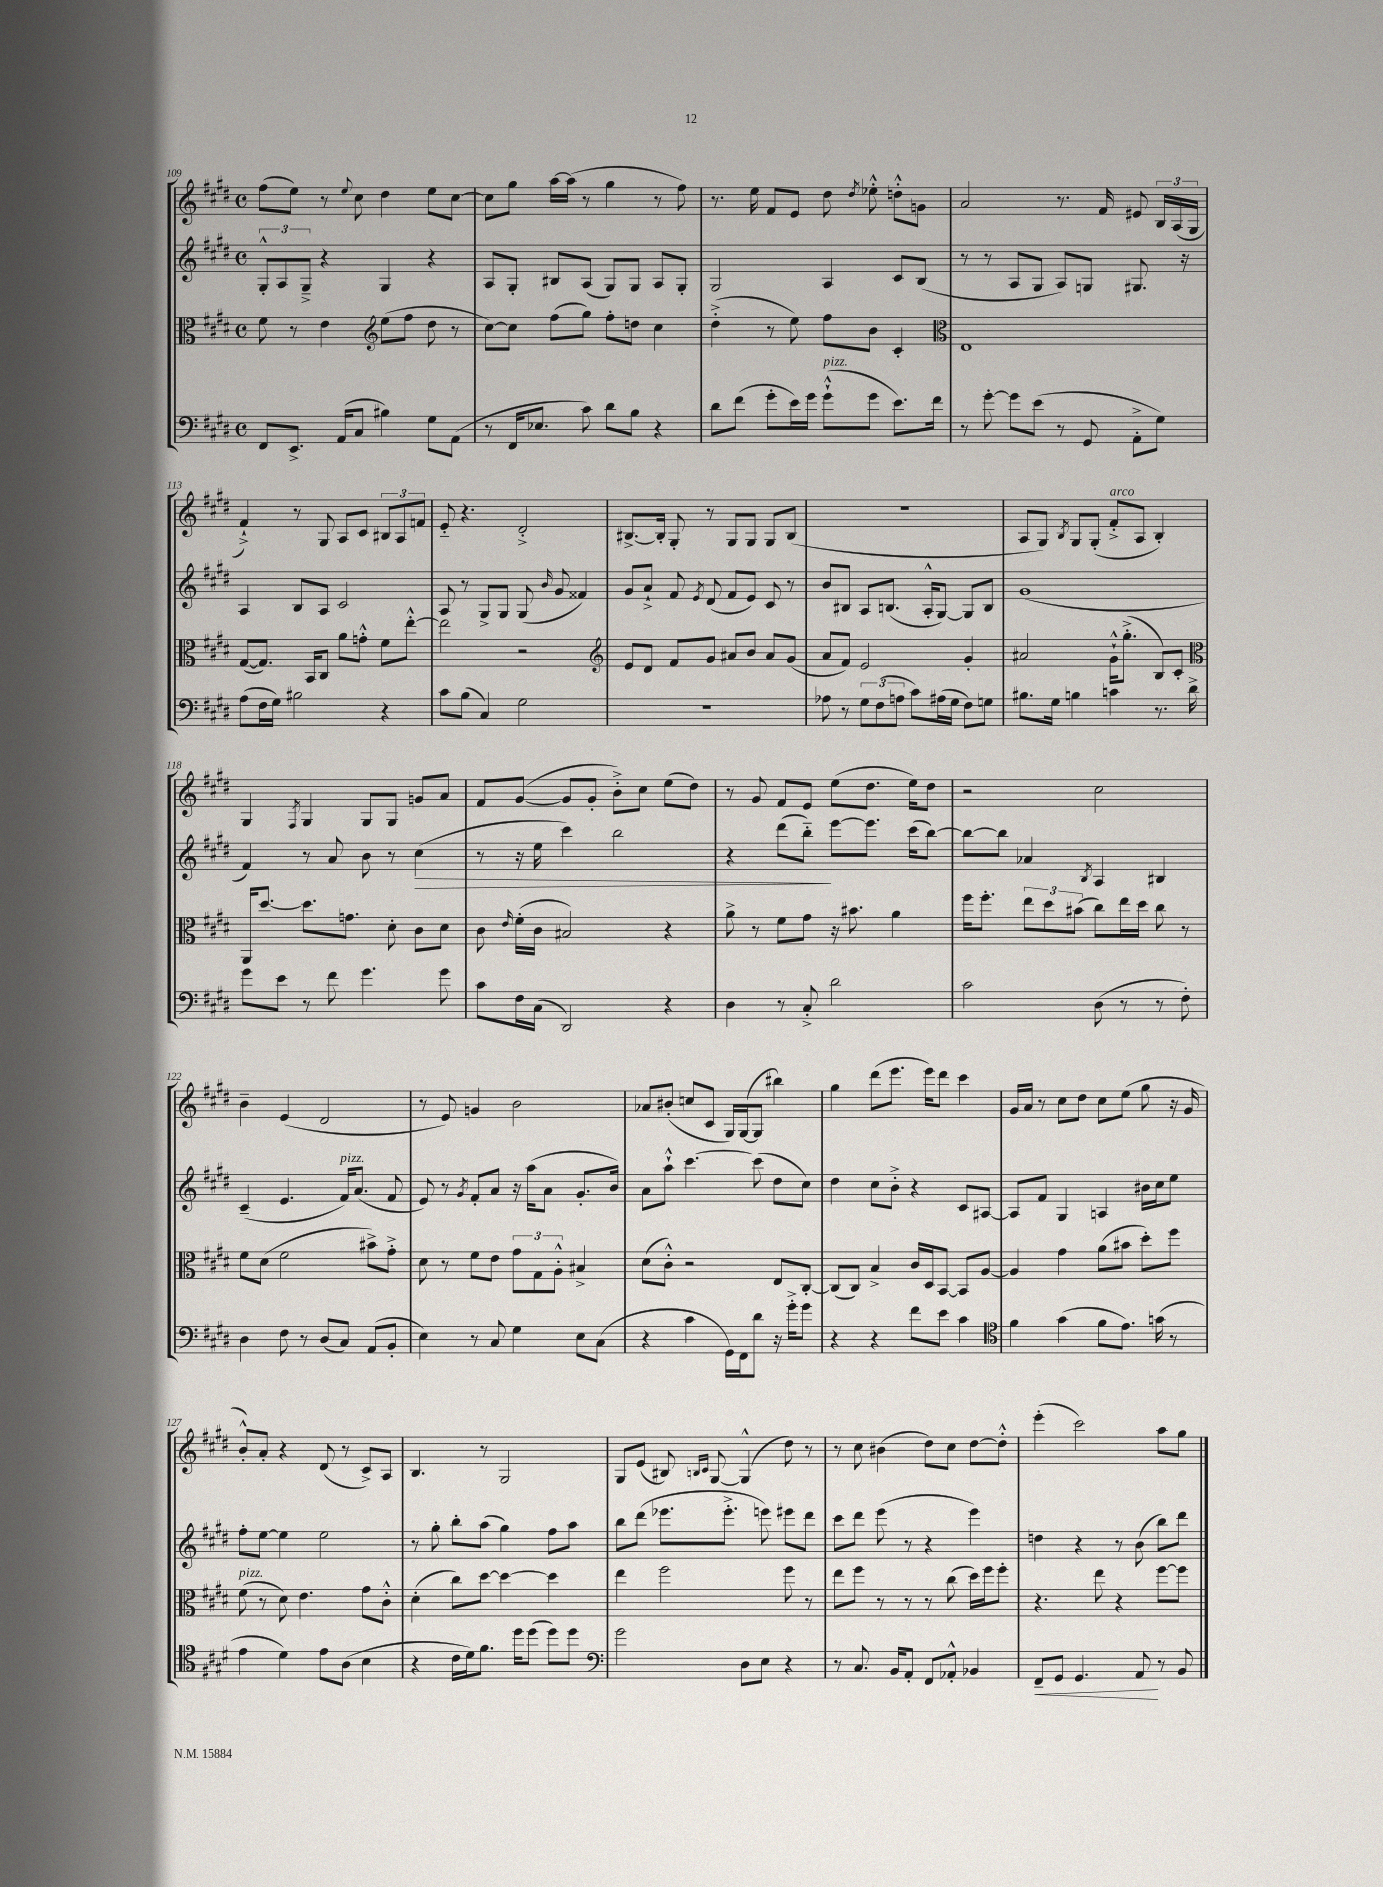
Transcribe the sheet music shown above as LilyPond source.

<<
\new StaffGroup <<
\new Staff = "s0" {
    \clef treble \key e \major \defaultTimeSignature \time 4/4
    \autoBeamOff fis''8[( e''8]) r8 \appoggiatura { e''8 } cis''8 dis''4 e''8[ cis''8]~ |
    cis''8[ gis''8] a''16[~ a''16]( r8 gis''4 r8 fis''8) |
    r8. e''16 fis'8[ e'8] dis''8 \acciaccatura { dis''8 } ees''8-.-^ d''8[-.-^ g'8] |
    a'2 r8. fis'16 eis'8 \tuplet 3/2 { b16[ a16( gis16] } |
    fis'4-!->) r8 gis8 a8[ cis'8] \tuplet 3/2 { bis8[ a8 f'8] } |
    e'8-_ r4. dis'2-.-> |
    bis8.[~-> bis16]-. gis8-. r8 gis8[ gis8] gis8[ bis8]( |
    R1 |
    a8[ gis8]) \acciaccatura { b8 } gis8[ gis8]-.( fis'8[-.->^\markup { \italic "arco" } a8] b4-.) |
    gis4 \acciaccatura { fis8 } gis4 gis8[ gis8] g'8[ a'8] |
    fis'8[ gis'8]~( gis'8[ gis'8]-. b'8[-.->) cis''8] e''8[( dis''8]) |
    r8 gis'8 fis'8[ e'8] e''8[( dis''8.] e''16[) dis''8] |
    r2 cis''2 |
    b'4-- e'4( dis'2 |
    r8 e'8) g'4 b'2 |
    aes'8[ bis'8]-.( c''8[ cis'8] gis16[) gis16~( gis8] bis''4) |
    gis''4 dis'''8[( e'''8.] e'''16[) dis'''8] cis'''4 |
    gis'16[ a'16] r8 cis''8[ dis''8] cis''8[ e''8]( gis''8 r16 gis'16 |
    b'8[-.-^) a'8]-. r4 dis'8( r8 cis'8[->) a8] |
    b4. r8 gis2 |
    gis8[ e'8]( bis8) \grace { b16[ cis'16] } gis8~ gis4-^( dis''8) r8 |
    r8 cis''8 bis'4( dis''8[) cis''8] dis''8[~ dis''8]-.-^ |
    e'''4-.( cis'''2) a''8[ gis''8] \bar "|." |
}
\new Staff = "s1" {
    \clef treble \key e \major \defaultTimeSignature \time 4/4
    \autoBeamOff \tuplet 3/2 { gis8[-.-^ a8 gis8]---> } r4 gis4 r4 |
    a8[ gis8]-. bis8[ a8]( gis8[) gis8] a8[ gis8]-. |
    gis2 a4 cis'8[ b8]( |
    r8 r8 a8[ gis8] a8[) g8] gis8. r16 |
    a4 b8[ a8] cis'2 |
    a8 r8 gis8[-> gis8] gis8( \grace { b'16 } gis'8 fisis'4) |
    gis'8[ a'8]-!-> fis'8 \acciaccatura { e'8 } dis'8( fis'8[ e'8]) cis'8 r8 |
    b'8[ bis8] a8[ b8.]( a16[-.-^ gis8]~) gis8[ b8] |
    gis'1( |
    fis'4) r8 a'8 b'8 r8 cis''4\>( |
    r8 r16 e''16 cis'''4) b''2 |
    r4 dis'''8[( b''8]-_\!) e'''8[~ e'''8.] cis'''16[( b''8]~) |
    b''8[~ b''8] aes'4 \acciaccatura { b8 } a4 bis4 |
    cis'4--( e'4. fis'16[^\markup { \italic "pizz." }) a'8.]( fis'8 |
    e'8) r8 \acciaccatura { gis'8 } fis'8[-. a'8] r16 a''16[( a'8] gis'8.[-. b'16]) |
    a'8[ a''8]-!-^ cis'''4.~ cis'''8( dis''8[ cis''8]) |
    dis''4 cis''8[ b'8]-.-> r4 cis'8[ ais8]~ |
    ais8[ fis'8] gis4 a4 bis'16[ cis''16 e''8] |
    fis''8[-. e''8]~ e''4 e''2 |
    r8 gis''8-. b''8[-. a''8]( gis''4) fis''8[ a''8] |
    b''8[ dis'''8]( ees'''8.[ ees'''8.]-.-> e'''8) eis'''8[ dis'''8] |
    cis'''8[ dis'''8] e'''8( r8 r4 e'''4) |
    d''4 r4 r8 b'8( b''8[) dis'''8] \bar "|." |
}
\new Staff = "s2" {
    \clef alto \key e \major \defaultTimeSignature \time 4/4
    \autoBeamOff fis'8 r8 e'4 \clef treble e''8[( fis''8] dis''8 r8 |
    cis''8[~) cis''8] fis''8[( gis''8]) fis''8[-. d''8] cis''4 |
    dis''4-.->( r8 e''8) fis''8[ b'8] cis'4-. |
    \clef alto e1 |
    gis8[~( gis8.]) b,16[ cis8] a'8[ g'8]-.-^ fis'8[ e''8]~-.-^ |
    e''2 r2 |
    \clef treble e'8[ dis'8] fis'8[ gis'8] ais'8[ b'8] ais'8[ gis'8]( |
    a'8[ fis'8]) e'2 gis'4-. |
    ais'2 gis'16[-!-^ gis''8.]-.->( b8[) cis'8]-. |
    \clef alto a,16[ dis''8.]~ dis''8.[ g'8.] dis'8-. cis'8[ dis'8] |
    cis'8 \grace { e'16 } fis'16[-.( cis'16] bis2) r4 |
    a'8-> r8 fis'8[ gis'8] r16 bis'8. a'4 |
    fis''16[ fis''8.]-. \tuplet 3/2 { e''8[ dis''8 bis'8]( } cis''8[) e''16 dis''16] cis''8 r8 |
    fis'8[ dis'8]( fis'2 bis'8[->) gis'8]-.-> |
    dis'8 r8 fis'8[ e'8] \tuplet 3/2 { gis'8[ gis8 a8]-.-^ } bis4-> |
    dis'8[( cis'8]-.-^) r2 e8[ cis8]~-. |
    cis8[( cis8]) b4-> cis'16[ dis16 b,8]~ b,8[ a8]~ |
    a4 gis'4 a'8[( bis'8] dis''8[-.) fis''8] |
    fis'8^\markup { \italic "pizz." }( r8 dis'8) e'4. gis'8[ cis'8]-.-^ |
    dis'4-.( cis''8[) dis''8]~ dis''4~ dis''4 |
    e''4 fis''2 fis''8 r8 |
    e''8[ fis''8] r8 r8 r8 cis''8( dis''16[) fis''16 fis''8]-. |
    r4. e''8 r4 fis''8[~ fis''8] \bar "|." |
}
\new Staff = "s3" {
    \clef bass \key e \major \defaultTimeSignature \time 4/4
    \autoBeamOff fis,8[ e,8.]-> a,16[( cis8] bis4) gis8[ a,8]( |
    r8 fis,16[ ees8.] cis'8) dis'8[ b8] r4 |
    dis'8[ fis'8]( gis'8[-. e'16) gis'16] gis'8[-!-^^\markup { \italic "pizz." }( gis'8] e'8.[) fis'16] |
    r8 gis'8~-. gis'8[ e'8]( r8 gis,8 a,8[-.-> gis8]) |
    a8[( fis16 gis16]) bis2 r4 |
    cis'8[ b8]( cis4) gis2 |
    r1 |
    aes8 r8 \tuplet 3/2 { gis8[ fis8( a8] } cis'8[) ais16( gis16] fis8[) g8] |
    bis8.[ gis16] b4 c'4 r8. dis'16-> |
    gis'8[ e'8] r8 fis'8 gis'4. gis'8 |
    cis'8[ fis16 cis16]( dis,2) r4 |
    dis4 r8 cis8-.-> dis'2 |
    cis'2 dis8( r8 r8 fis8-.) |
    dis4 fis8 r8 dis8[( cis8]) a,8[( b,8]-. |
    e4) r8 cis8 gis4 e8[ cis8]( |
    r4 cis'4 gis,16[) fis,16 dis'8] r16 gis'16[-.-> gis'8] |
    r4 r4 fis'8[ e'8] cis'4 |
    \clef tenor fis'4 gis'4( fis'8[ e'8.]) g'16( r8 |
    e'4 dis'4) e'8[ a8]( b4 |
    r4 cis'16[ dis'16) fis'8.] dis''16[ dis''8]( dis''8[) dis''8] |
    \clef bass gis'2 dis8[ e8] r4 |
    r8 cis8. b,16[ a,8]-. fis,8[ aes,8]-.-^ bes,4 |
    fis,8[--\< gis,8] gis,4. a,8\! r8 b,8 \bar "|." |
}
>>
>>
\layout { \context { \Score currentBarNumber = #109 } }
